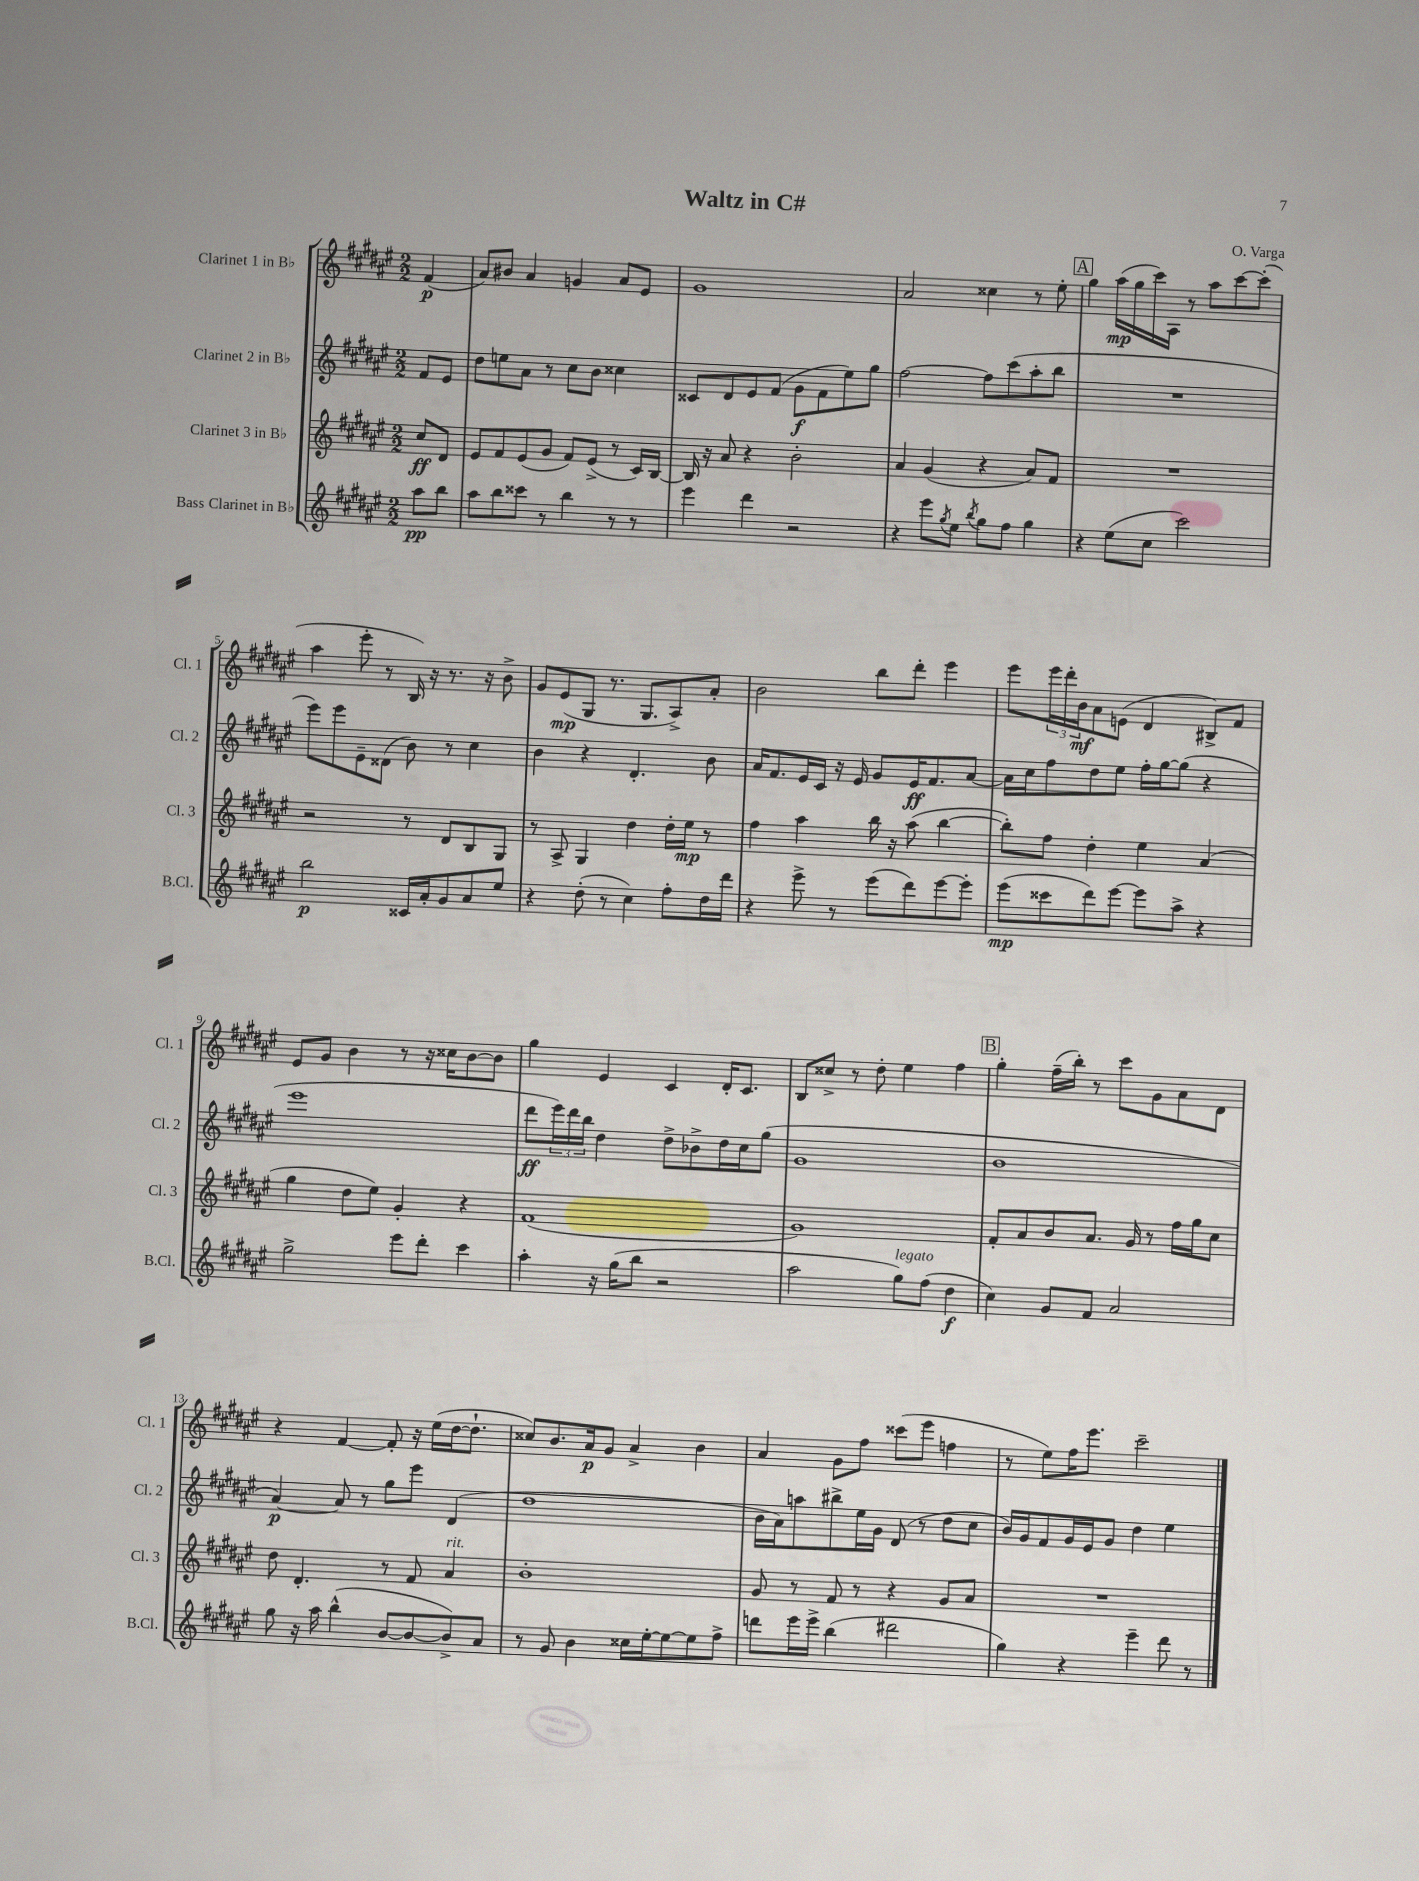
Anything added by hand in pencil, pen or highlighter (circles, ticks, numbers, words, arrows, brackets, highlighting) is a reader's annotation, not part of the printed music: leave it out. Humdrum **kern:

**kern	**dynam	**kern	**dynam	**kern	**dynam	**kern	**dynam
*part4	*part4	*part3	*part3	*part2	*part2	*part1	*part1
*staff4	*staff4	*staff3	*staff3	*staff2	*staff2	*staff1	*staff1
*I"Bass Clarinet in B♭	*	*I"Clarinet 3 in B♭	*	*I"Clarinet 2 in B♭	*	*I"Clarinet 1 in B♭	*
*I'B.Cl.	*	*I'Cl. 3	*	*I'Cl. 2	*	*I'Cl. 1	*
*clefG2	*	*clefG2	*	*clefG2	*	*clefG2	*
*k[f#c#g#d#a#e#]	*	*k[f#c#g#d#a#e#]	*	*k[f#c#g#d#a#e#]	*	*k[f#c#g#d#a#e#]	*
*M2/2	*	*M2/2	*	*M2/2	*	*M2/2	*
=	=	=	=	=	=	=	=
8aa#\L	pp	8cc#/L	ff	8f#/L	.	(4f#/	p
8bb\J	.	8d#/J	.	8e#/J	.	.	.
=1	=1	=1	=1	=1	=1	=1	=1
8aa#\L	.	8e#/L	.	8dd#\L	.	8a#/L)	.
8bb\	.	8f#/	.	8een\	.	8b#X/J	.
8ccc##X\J	.	(8e#/	.	8a#\J	.	4a#/	.
8r	.	8g#/J	.	8r	.	.	.
4bb\	.	8f#/L)	.	8cc#\L	.	4gn/	.
.	.	(8e#^/J	.	8b\J	.	.	.
8r	.	8r	.	4cc##X\	.	8a#/L	.
8r	.	16c#/LL)	.	.	.	8e#/J	.
.	.	[16B/JJ	.	.	.	.	.
=2	=2	=2	=2	=2	=2	=2	=2
4eee#\	.	16B/]	.	8c##X/L	.	1g#	.
.	.	16r	.	.	.	.	.
.	.	8a#/	.	8d#/	.	.	.
4ddd#\	.	4r	.	8e#/	.	.	.
.	.	.	.	(8f#/J	.	.	.
2r	.	2b'\	.	8g#\L	f	.	.
.	.	.	.	8f#\	.	.	.
.	.	.	.	8ee#\)	.	.	.
.	.	.	.	8gg#\J	.	.	.
=3	=3	=3	=3	=3	=3	=3	=3
4r	.	4a#/	.	[2ff#\	.	2a#/	.
8eee#\L	.	(4g#/	.	.	.	.	.
8qgg#/	.	.	.	.	.	.	.
8ee#\J	.	.	.	.	.	.	.
8qbb/	.	.	.	.	.	.	.
8gg#\L	.	4r	.	8ff#\L]	.	4cc##X\	.
8ff#\J	.	.	.	(8ccc#\	.	.	.
4gg#\	.	8a#/L)	.	8aa#'\	.	8r	.
.	.	8f#/J	.	8bb\J	.	8ee#'\	.
!!LO:REH:place=s1:t=A
=4	=4	=4	=4	=4	=4	=4	=4
4r	.	1r	.	1r	.	4gg#\	.
(8ee#\L	.	.	.	.	.	(16aa#\LL	mp
.	.	.	.	.	.	16gg#\	.
8cc#\J	.	.	.	.	.	16ccc#\)	.
.	.	.	.	.	.	16A#\JJ	.
2ccc#\)	.	.	.	.	.	8r	.
.	.	.	.	.	.	8aa#\L	.
.	.	.	.	.	.	[8ccc#\	.
.	.	.	.	.	.	(8ccc#'\J]	.
!!LO:LB:g=z
=5	=5	=5	=5	=5	=5	=5	=5
2bb\	p	2r	.	8eee#\L)	.	4aa#\	.
.	.	.	.	8eee#\	.	.	.
.	.	.	.	8e#~\	.	8eee#'\	.
.	.	.	.	(8d##X\J	.	8r	.
16c##X/LL	.	8r	.	8b\)	.	16B/)	.
16a#'/J	.	.	.	.	.	16r	.
8g#/	.	8d#/L	.	8r	.	8.r	.
8a#/	.	8B/	.	4cc#\	.	.	.
.	.	.	.	.	.	16r	.
8ee#/J	.	8G#/J	.	.	.	8b^\	.
=6	=6	=6	=6	=6	=6	=6	=6
4r	.	8r	.	4b\	.	8g#/L	.
.	.	8A#^/	.	.	.	(8e#/	mp
(8dd#'\	.	4G#/	.	4r	.	8G#/J	.
8r	.	.	.	.	.	8.r	.
4cc#\)	.	4dd#\	.	4.d#'/	.	.	.
.	.	.	.	.	.	8.G#/L	.
8ff#'\L	.	16dd#'\LL	.	.	.	8A#^/)	.
.	.	16ee#\JJ	mp	.	.	.	.
16dd#\L	.	8r	.	8b\	.	8a#'/J	.
16ddd#\JJ	.	.	.	.	.	.	.
=7	=7	=7	=7	=7	=7	=7	=7
4r	.	4ff#\	.	16a#/KL	.	2b\	.
.	.	.	.	8.f#/	.	.	.
8eee#^\	.	4aa#\	.	16e#/L	.	.	.
.	.	.	.	16c#/JJ	.	.	.
8r	.	.	.	16r	.	.	.
.	.	.	.	16e#/	.	.	.
(8eee#\L	.	16bb\	.	8g#/L	.	8bb\L	.
.	.	16r	.	.	.	.	.
8ddd#\)	.	(8aa#\	.	16e#/K	ff	8ddd#'\J	.
.	.	.	.	8.f#/	.	.	.
[8eee#\	.	[4bb\	.	.	.	4eee#\	.
8eee#'\J]	.	.	.	[8a#/J	.	.	.
=8	=8	=8	=8	=8	=8	=8	=8
(8eee#\L	mp	8bb'\L])	.	16a#\LL]	.	8eee#\L	.
.	.	.	.	16cc#\J	.	.	.
8ccc##X\	.	8ff#\J	.	8ff#\	.	24eee#\L	.
.	.	.	.	.	.	24ddd#'\	.
.	.	.	.	.	.	24b\J	mf
8ddd#\)	.	4dd#'\	.	8dd#\	.	8a#\	.
[8eee#\J	.	.	.	8ee#\J	.	(8en\J	.
8eee#\L]	.	4ee#\	.	16ff#'\LL	.	4d#/	.
.	.	.	.	[16gg#\J	.	.	.
8aa#^\J	.	.	.	(8gg#\J]	.	.	.
4r	.	(4a#/	.	4r	.	8B#X^/L)	.
.	.	.	.	.	.	8f#/J	.
!!LO:LB:g=z
=9	=9	=9	=9	=9	=9	=9	=9
2gg#^\	.	4gg#\	.	1eee#	.	8e#/L	.
.	.	.	.	.	.	8g#/J	.
.	.	8dd#\L	.	.	.	4b\	.
.	.	8ee#\J)	.	.	.	.	.
8eee#\L	.	4g#'/	.	.	.	8r	.
8ddd#'\J	.	.	.	.	.	16r	.
.	.	.	.	.	.	16cc##X\KL	.
4ccc#\	.	4r	.	.	.	[8b\	.
.	.	.	.	.	.	8b\J]	.
=10	=10	=10	=10	=10	=10	=10	=10
4aa#'\	.	(1f#	.	8ddd#\L	ff	4gg#\	.
.	.	.	.	24eee#\L)	.	.	.
.	.	.	.	24ddd#\	.	.	.
.	.	.	.	24bb\JJ	.	.	.
16r	.	.	.	4dd#\	.	4e#/	.
(16gg#\KL	.	.	.	.	.	.	.
8bb\J	.	.	.	.	.	.	.
2r	.	.	.	8dd#^\L	.	4c#/	.
.	.	.	.	8b-X^\	.	.	.
.	.	.	.	16dd#\L	.	16d#'/KL	.
.	.	.	.	16cc#\J	.	8.c#/J	.
.	.	.	.	(8gg#\J	.	.	.
=11	=11	=11	=11	=11	=11	=11	=11
2aa#\	.	1g#)	.	1g#	.	8B/L	.
.	.	.	.	.	.	8cc##X^/J	.
.	.	.	.	.	.	8r	.
.	.	.	.	.	.	8dd#'\	.
!LO:TX:a:i:t=legato	!	!	!	!	!	!	!
8gg#\L)	.	.	.	.	.	4ee#\	.
(8ff#\J	.	.	.	.	.	.	.
4dd#\	f	.	.	.	.	4ff#\	.
!!LO:REH:place=s1:t=B
=12	=12	=12	=12	=12	=12	=12	=12
4cc#\)	.	8f#'/L	.	1b	.	4gg#'\	.
.	.	8a#/	.	.	.	.	.
8g#/L	.	8b/	.	.	.	(16ff#~\LL	.
.	.	.	.	.	.	16bb'\JJ)	.
8f#/J	.	8.a#/J	.	.	.	8r	.
2a#/	.	.	.	.	.	8ccc#\L	.
.	.	16g#/	.	.	.	.	.
.	.	8r	.	.	.	8g#\	.
.	.	16ff#\LL	.	.	.	8a#\	.
.	.	16gg#\J	.	.	.	.	.
.	.	8cc#\J	.	.	.	8d#\J	.
!!LO:LB:g=z
=13	=13	=13	=13	=13	=13	=13	=13
8gg#\	.	8dd#\	.	[4a#/)	p	4r	.
16r	.	4.d#'/	.	.	.	.	.
16aa#\	.	.	.	.	.	.	.
(4bb^^\	.	.	.	8a#/]	.	[4f#/	.
.	.	.	.	8r	.	.	.
[8b/L	.	8r	.	8gg#\L	.	8f#'/]	.
8b/_	.	8f#/	.	8eee#\J	.	16r	.
.	.	.	.	.	.	(16ee#\LL	.
!	!	!LO:TX:a:i:t=rit.	!	!	!	!	!
8b^/])	.	4a#/	.	(4d#/	.	[16dd#\J	.
.	.	.	.	.	.	8.dd#`\J]	.
8a#/J	.	.	.	.	.	.	.
=14	=14	=14	=14	=14	=14	=14	=14
8r	.	1b'	.	1dd#	.	8cc##X/L)	.
8g#/	.	.	.	.	.	8.b/	.
4b\	.	.	.	.	.	.	.
.	.	.	.	.	.	16a#/k	p
.	.	.	.	.	.	8g#/J	.
16cc##X\LL	.	.	.	.	.	4a#^/	.
[16ee#'\J	.	.	.	.	.	.	.
8ee#\_	.	.	.	.	.	.	.
8ee#\]	.	.	.	.	.	4b\	.
8ff#^\J	.	.	.	.	.	.	.
=15	=15	=15	=15	=15	=15	=15	=15
8dddn\L	.	8g#/	.	16b\LL	.	4a#/	.
.	.	.	.	16a#\J)	.	.	.
16eee#\L	.	8r	.	8aan\	.	.	.
16eee#^\JJ	.	.	.	.	.	.	.
(4bb\	.	8f#/	.	8bb#X^\	.	8g#\L	.
.	.	8r	.	16ee#\L	.	8ff#\J	.
.	.	.	.	16g#\JJ	.	.	.
2ddd#X\	.	4r	.	(8d#/	.	(8ccc##X\L	.
.	.	.	.	8r	.	8eee#\J	.
.	.	8g#/L	.	8dd#\L	.	4ffn\	.
.	.	8a#/J	.	8cc#\J	.	.	.
=16	=16	=16	=16	=16	=16	=16	=16
4gg#\)	.	1r	.	16b/LL)	.	8r	.
.	.	.	.	16g#/J	.	.	.
.	.	.	.	8f#/	.	8ee#\L)	.
4r	.	.	.	16g#/L	.	16ff#\K	.
.	.	.	.	16e#/J	.	8.eee#\J	.
.	.	.	.	8g#/J	.	.	.
4eee#~\	.	.	.	4dd#\	.	2ccc#~\	.
8ddd#\	.	.	.	4ee#\	.	.	.
8r	.	.	.	.	.	.	.
==	==	==	==	==	==	==	==
*-	*-	*-	*-	*-	*-	*-	*-
